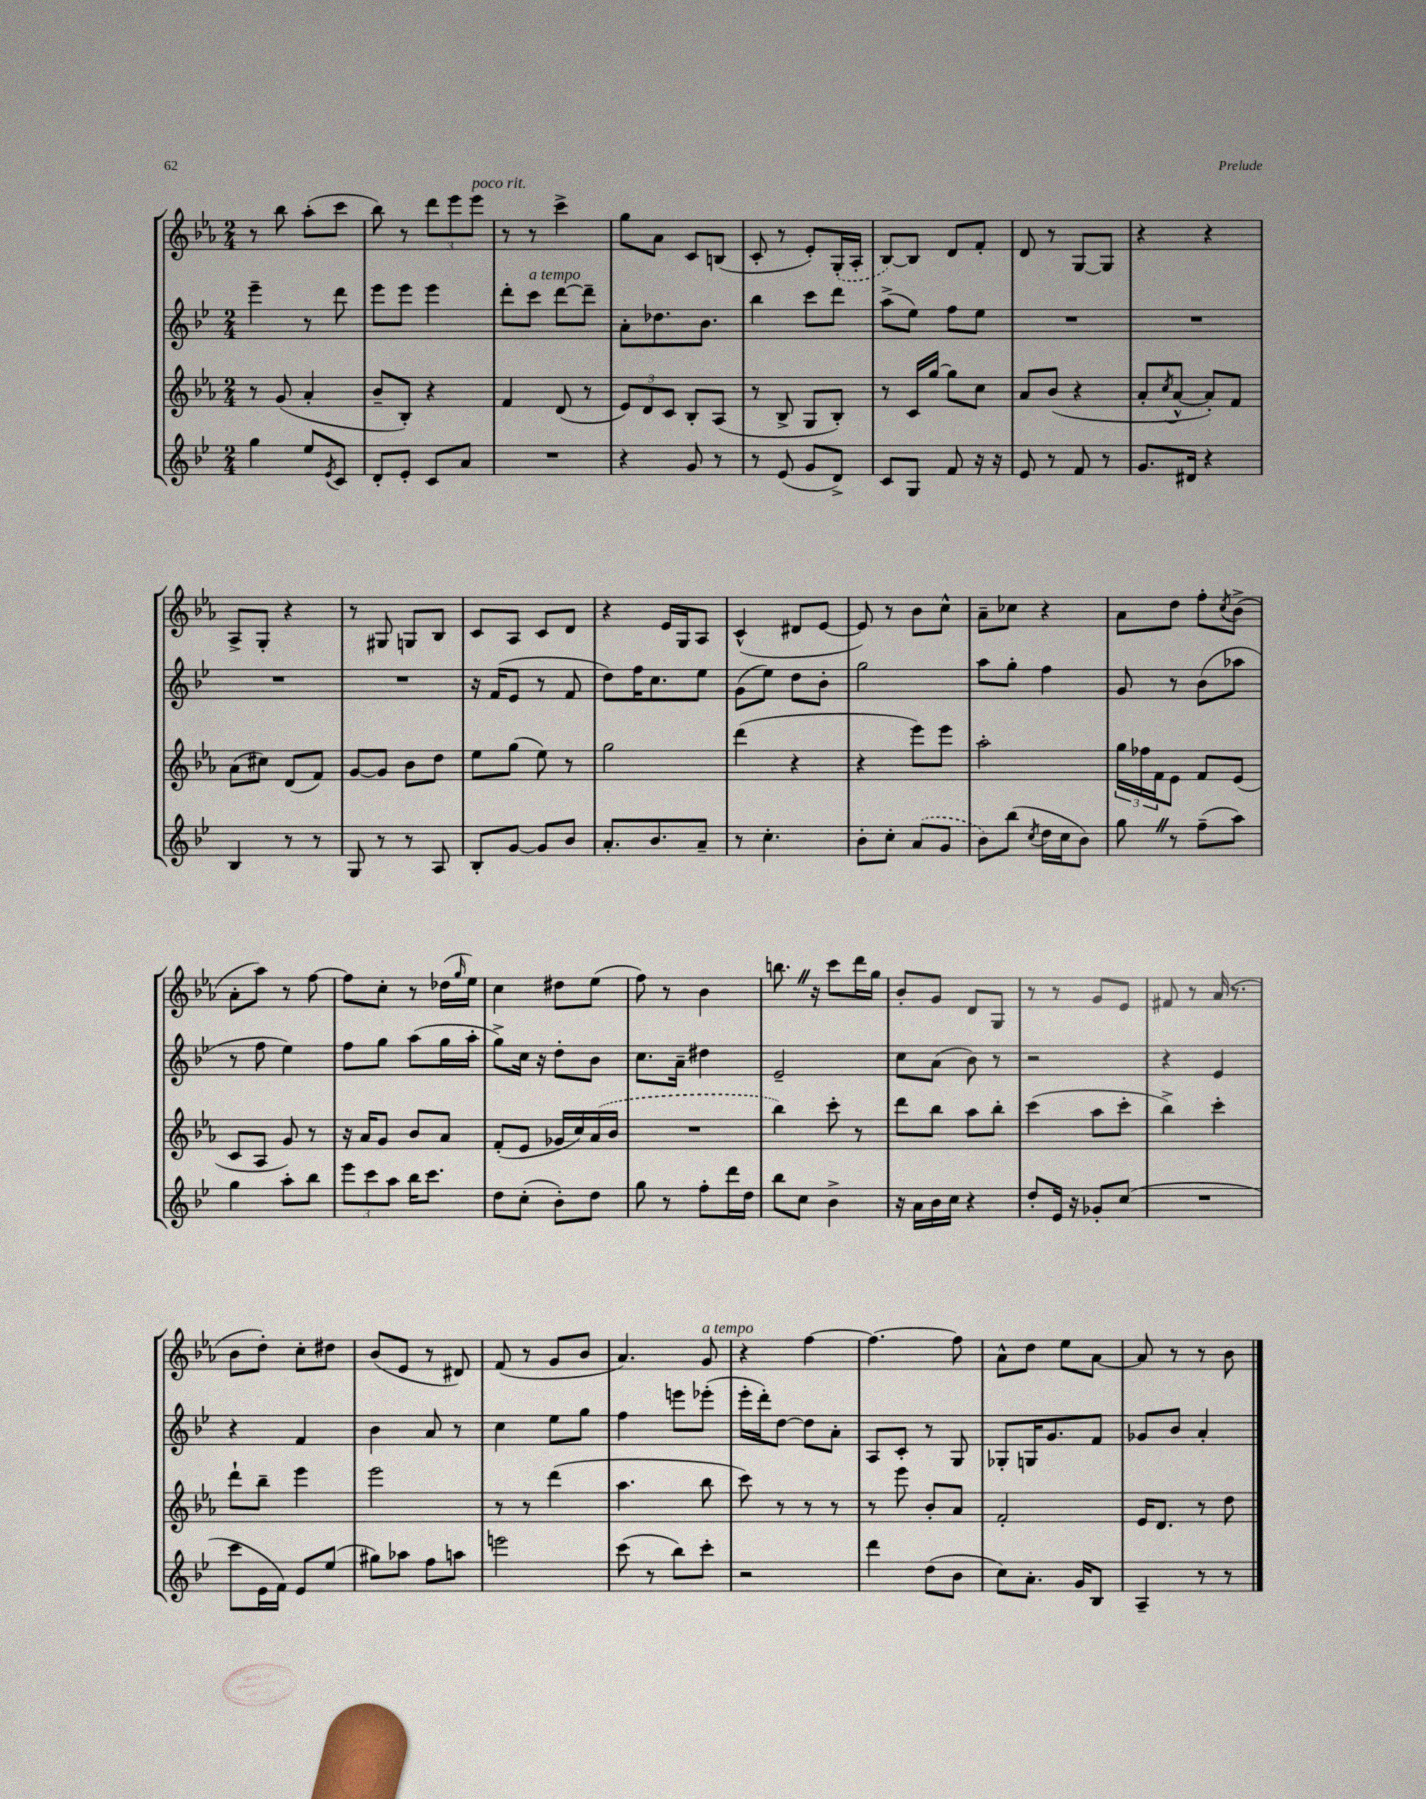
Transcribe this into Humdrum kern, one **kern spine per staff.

**kern	**kern	**kern	**kern
*staff4	*staff3	*staff2	*staff1
*clefG2	*clefG2	*clefG2	*clefG2
*k[b-e-]	*k[b-e-a-]	*k[b-e-]	*k[b-e-a-]
*M2/4	*M2/4	*M2/4	*M2/4
4gg	8r	4eee-~	8r
.	(8g	.	8bb-
8ee-	4a-'	8r	(8aa-'
8qe-	.	.	.
8c	.	8ddd	8ccc
=	=	=	=
8d'	8b-~	8eee-	8bb-)
8e-'	8B-')	8eee-	8r
8c	4r	4eee-	12ddd
.	.	.	12eee-
8a	.	.	.
.	.	.	12eee-
=	=	=	=
2r	4f	8ddd'	8r
.	.	8ccc	8r
.	(8d	[8ddd	4ccc^
.	8r	8ddd~]	.
=	=	=	=
4r	12e-)	8a'	8gg
.	12d	.	.
.	.	8.dd-	8a-
.	12c	.	.
8g	8B-'	.	8c
.	.	8.b-	.
8r	(8A-	.	(8B
=	=	=	=
8r	8r	4bb-	8c'
(8e-	8B-^	.	8r
8g	8G	8ccc	8e-')
8d^)	8B-')	8ddd	(16G'
.	.	.	16A-'
=	=	=	=
8c	8r	(8aa^	[8B-)
8G	16c	8ee-)	8B-]
.	[16gg	.	.
8f	8gg]	8ff	8d
16r	8cc	8ee-	8f'
16r	.	.	.
=	=	=	=
8e-	8a-	2r	8d
8r	(8b-	.	8r
8f	4r	.	[8G
8r	.	.	8G]
=	=	=	=
8.g	8a-'	2r	4r
.	8qcc	.	.
.	[8a-^^	.	.
16d#	.	.	.
4r	8a-'])	.	4r
.	8f	.	.
=	=	=	=
4B-	(8a-	2r	8A-^
.	8cc#)	.	8G'
8r	(8d	.	4r
8r	8f)	.	.
=	=	=	=
8G	[8g	2r	8r
8r	8g]	.	8G#
8r	8b-	.	8G
8A	8dd	.	8B-
=	=	=	=
8B-'	8ee-	16r	8c
.	.	(16f	.
[8g	(8gg	8e-	8A-
8g]	8ee-)	8r	8c
8b-	8r	8f	8d
=	=	=	=
8.a'	2gg	8dd)	4r
.	.	16ff	.
8.b-	.	8.cc	.
.	.	.	16e-
.	.	.	16G
8a~	.	8ee-	8A-
=	=	=	=
8r	(4ddd	(8g	(4c^^
4.cc'	.	8ee-)	.
.	4r	8dd	8d#
.	.	8b-'	[8e-
=	=	=	=
8b-'	4r	2gg	8e-])
8cc'	.	.	8r
(8a	8eee-)	.	8b-
8g	8eee-	.	8cc^^
=	=	=	=
8b-)	2aa-'	8aa	8a-~
(8bb-	.	8gg'	8cc-
8qcc	.	.	.
16dd	.	4ff	4r
16cc	.	.	.
8b-)	.	.	.
=	=	=	=
8gg	24gg	8g	8a-
.	24ff-	.	.
.	24f	.	.
8r	8e-	8r	8dd
(8ff~	8f	(8b-	8ff'
.	.	.	8qcc
8aa)	(8e-	8aa-	(8b-^
=	=	=	=
4gg	8c	8r	8a-'
.	8A-	8ff	8aa-)
8aa'	8g)	4ee-)	8r
8bb-	8r	.	[8ff
=	=	=	=
12eee-	16r	8ff	8ff]
.	16a-	.	.
12ccc	.	.	.
.	8g	8gg	8cc'
12aa	.	.	.
16bb-	8b-	(8aa	8r
8.ccc	.	.	.
.	8a-	16gg	(16dd-
.	.	.	16qqgg
.	.	16aa'	16ee-)
=	=	=	=
8dd	(8f'	8gg^)	4cc
(8cc'	8e-	16cc	.
.	.	16r	.
8b-')	16g-	8dd'	8dd#
.	16cc)	.	.
8dd	(16a-	8b-	(8ee-
.	16b-	.	.
=	=	=	=
8gg	2r	8.cc	8ff)
8r	.	.	8r
.	.	16a~	.
8ff'	.	4dd#	4b-
16ddd	.	.	.
16dd	.	.	.
=	=	=	=
8bb-	4bb-)	2e-~	8.bb
8cc	.	.	.
.	.	.	16r
4b-^	8ccc'	.	8ccc
.	8r	.	16ddd
.	.	.	16gg
=	=	=	=
16r	8ddd	8cc	8b-'
16a	.	.	.
16b-	8bb-	(8a	8g
16cc	.	.	.
4r	8aa-	8b-)	8d
.	8bb-'	8r	8G
=	=	=	=
8dd'	(4ccc	2r	8r
16e-	.	.	8r
16r	.	.	.
8g-'	8aa-	.	8g
(8cc	8ccc'	.	8e-
=	=	=	=
2r	4bb-^)	4r	8f#
.	.	.	8r
.	4ccc'	4e-	(16a-
.	.	.	8.r
=	=	=	=
8ccc	8ddd`	4r	8b-
16e-	8bb-~	.	8dd')
16f)	.	.	.
8e-	4eee-	4f	8cc'
(8ee-	.	.	8dd#
=	=	=	=
8gg#)	2eee-	4b-	(8b-
8aa-	.	.	8e-
8ff	.	8a	8r
8aa	.	8r	8d#)
=	=	=	=
2eee	8r	4cc	(8f
.	8r	.	8r
.	(4ddd	8ee-	8g
.	.	8gg	8b-
=	=	=	=
(8ccc	4.aa-	4ff	4.a-)
8r	.	.	.
8bb-)	.	8eee	.
8ccc'	8bb-	(8eee-'	8g
=	=	=	=
2r	8ccc)	16eee-'	4r
.	.	16ddd')	.
.	8r	[8dd	.
.	8r	8dd]	[4ff
.	8r	8a'	.
=	=	=	=
4ddd	8r	8A	4.ff_
.	8eee-	8c'	.
(8dd	8b-'	8r	.
8b-	8a-	8G	8ff]
=	=	=	=
8cc)	2f'	8G-'	8a-^^
8.a'	.	16G	8dd
.	.	8.g	.
.	.	.	8ee-
16g	.	.	.
8B-	.	8f	[8a-
=	=	=	=
4A~	16e-	8g-	8a-]
.	8.d	.	.
.	.	8b-	8r
8r	8r	4a'	8r
8r	8dd	.	8b-
==	==	==	==
*-	*-	*-	*-
